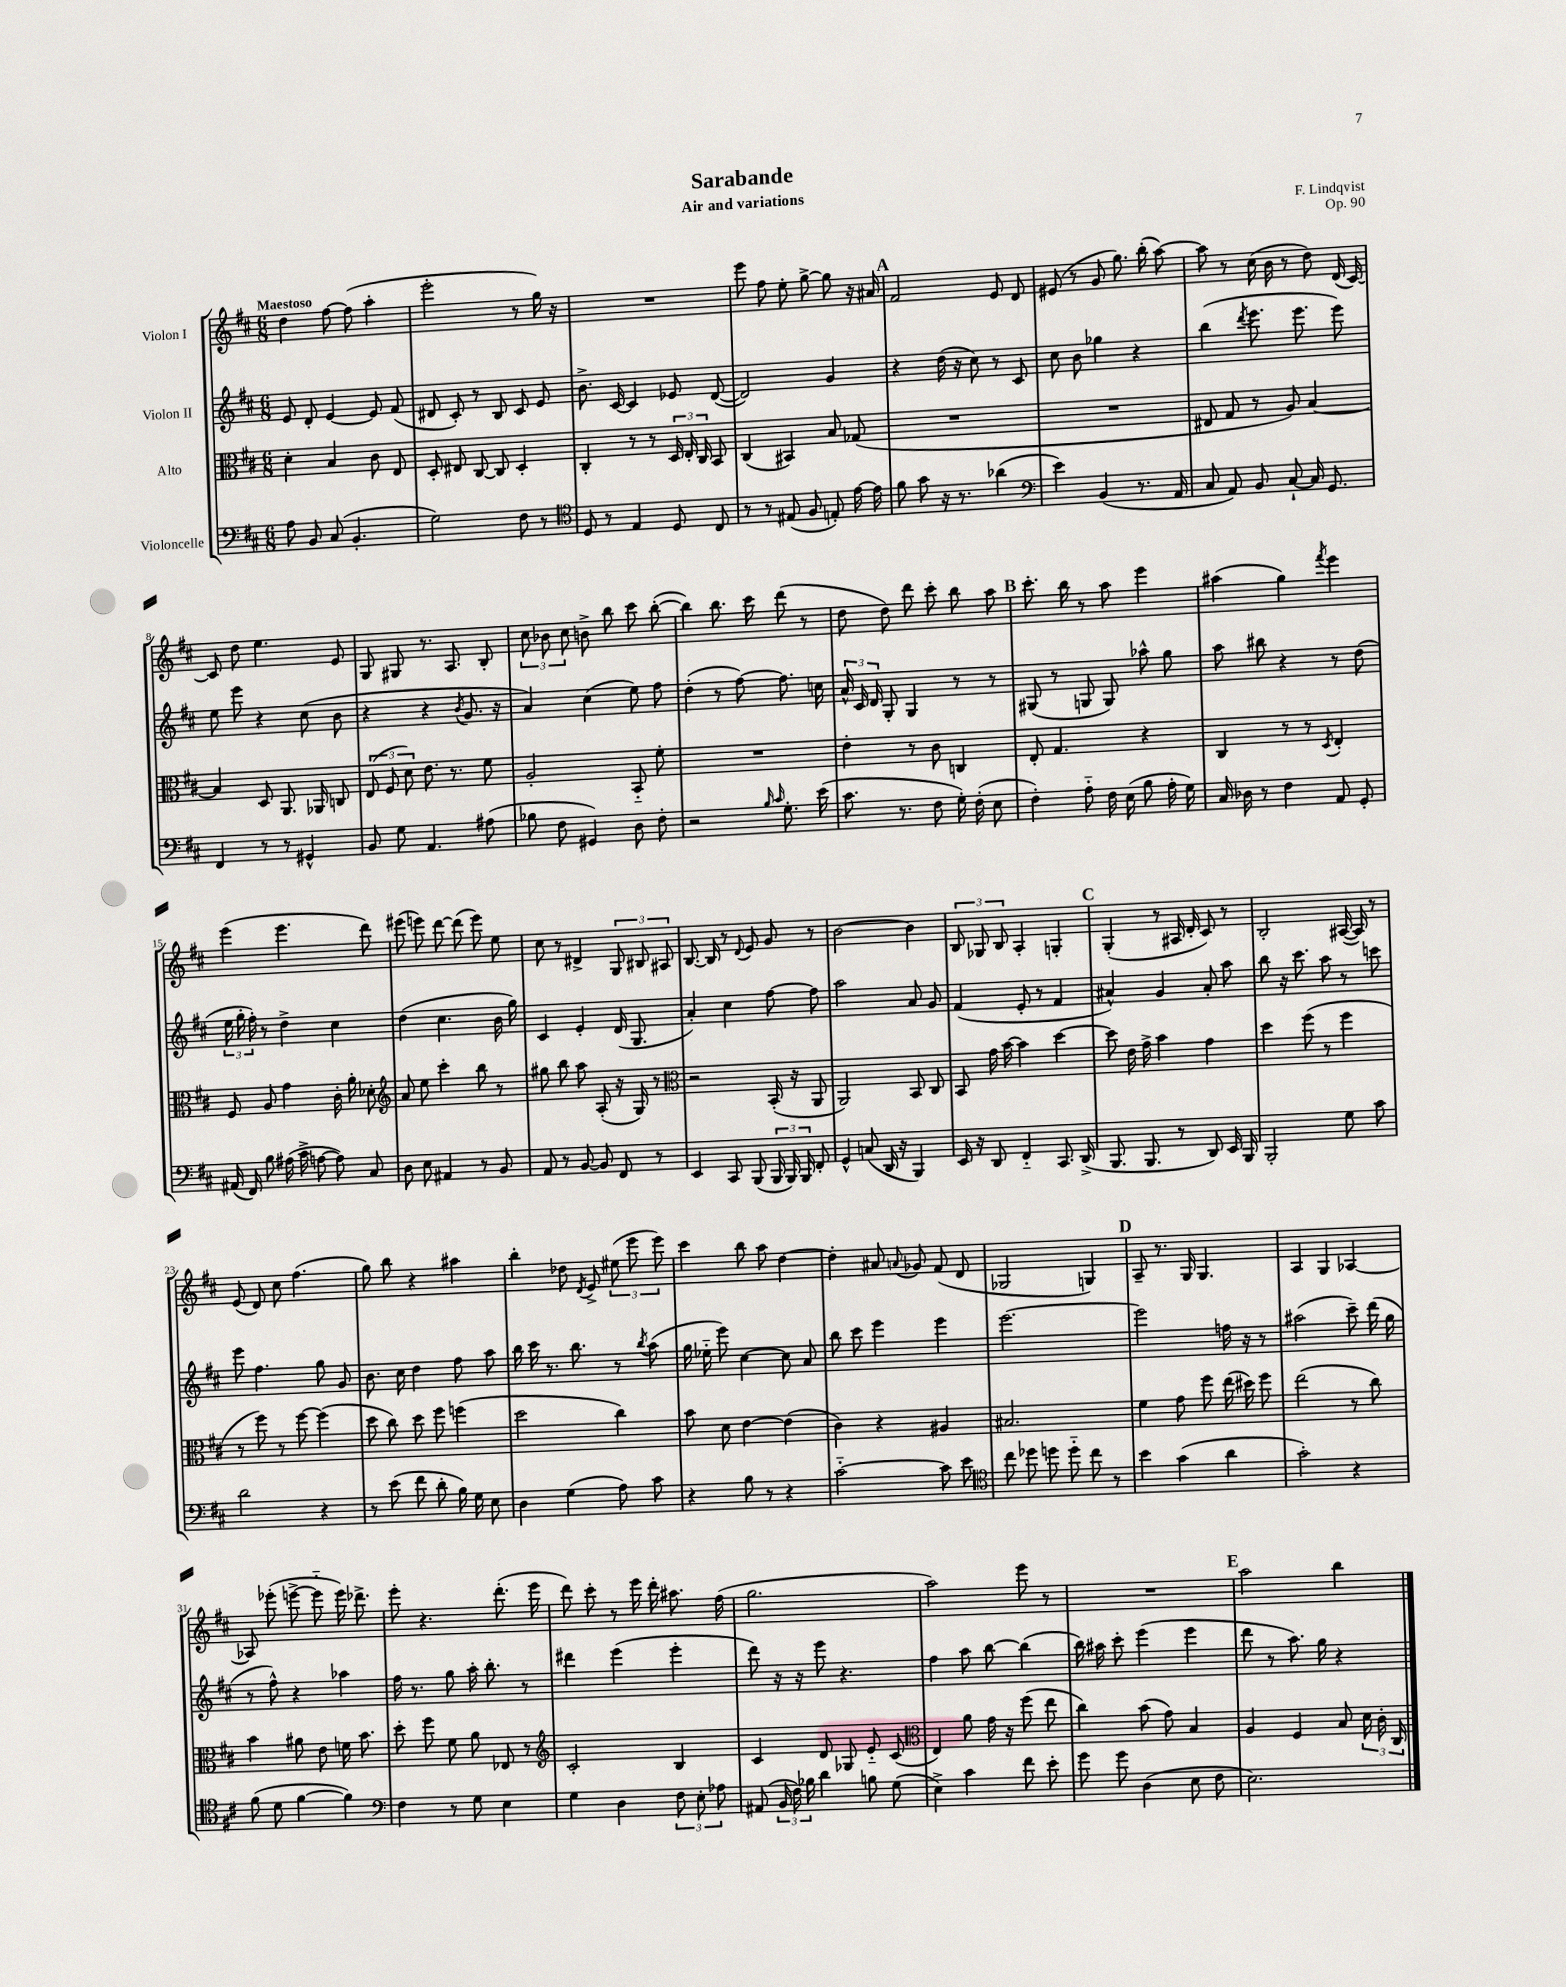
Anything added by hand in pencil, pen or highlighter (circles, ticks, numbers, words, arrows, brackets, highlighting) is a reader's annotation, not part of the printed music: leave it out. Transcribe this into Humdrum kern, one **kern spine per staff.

**kern	**kern	**kern	**kern
*staff4	*staff3	*staff2	*staff1
*clefF4	*clefC3	*clefG2	*clefG2
*k[f#c#]	*k[f#c#]	*k[f#c#]	*k[f#c#]
*M6/8	*M6/8	*M6/8	*M6/8
8A\	4d'\	8e/	4dd\
8BB/	.	8d'/	.
(8C#/	4B/	[4e/	[8ff#\
4.BB'/	.	.	(8ff#\]
.	8c#\	8e/]	4aa'\
.	8E/	(8f#/	.
=	=	=	=
2G\)	8D'/	8d#/	2eee'\
.	8E#/	8c#'/)	.
.	[8C#/	8r	.
.	8C#/]	8B/	.
8F#\	4D'/	8c#/	8r
8r	.	8e/	16gg\)
.	.	.	16r
=	=	=	=
*clefC4	*	*	*
8D/	4C#'/	8.b^\	2.r
8r	.	.	.
.	.	[16c#/	.
4E/	8r	4c#/]	.
.	8r	.	.
8D/	24D/	8e-/	.
.	24E'/	.	.
.	24C#/	.	.
8C#/	8BB/	([8d/	.
=	=	=	=
8r	(4C#/	2d/])	8eee\
8r	.	.	8ff#\
(8E#/	4BB#/)	.	8ee'\
8F#/	.	.	[8gg^\
8E'/)	8B/	4g/	8gg\]
[16e\	(8G-/	.	16r
16e\]	.	.	16a#/
=	=	=	=
8f#\	2.r	4r	2f#/
8g\	.	.	.
16r	.	(16dd\	.
8.r	.	16r	.
.	.	8cc#\)	.
(4a-\	.	8r	8e/
.	.	8c#/	8d/
=	=	=	=
*clefF4	*	*	*
4e\)	2.r	8cc#\	(8e#/
.	.	8b\	8r
(4BB/	.	4gg-\	8g/
.	.	.	8.gg\)
8.r	.	4r	.
.	.	.	(16bb'\
.	.	.	[8aa\)
16AA/	.	.	.
=	=	=	=
8C#/	8E#/	(4bb\	8aa\]
8AA/)	8G/	.	8r
.	.	8qddd/	.
8BB/	8r	8.eee\	(16cc#\
.	.	.	16b\
[8C#`/	8A/)	.	8r
.	.	8.eee\	.
16C#/]	[4B/	.	8dd\)
8.GG/	.	.	.
.	.	8eee\)	(16d/
.	.	.	[16c#/)
=	=	=	=
4FF#/	4B/]	8ee\	8c#/]
.	.	8eee\	8dd\
8r	8D/	4r	4.ee\
8r	8.AA/	.	.
4GG#^^/	.	(8cc#\	.
.	16AA-/	.	.
.	8C/	8b\	8e/
=	=	=	=
8BB/	(12E/	4r	8G/
.	12F#/	.	.
8G\	.	.	8G#/
.	12d\)	.	.
4.AA/	8.e\	4r	8.r
.	8.r	.	8.A/
.	.	8qb/	.
.	.	8.g/	.
(8A#\	8f#\	.	8B'/
.	.	16r	.
=	=	=	=
8B-\	2A'/	4a/)	12cc#\
.	.	.	12b-\
8F#\	.	.	.
.	.	.	12cc#\
4GG#/)	.	(4cc#\	8b^\
.	.	.	8bb\
8D\	8BB'~/	8ee\)	8ccc#\
8F#'\	8f#'\	8ff#\	([8bb'\
=	=	=	=
2r	2.r	(4dd'\	4bb\])
.	.	8r	8.bb\
.	.	[8ff#\)	.
.	.	.	16ccc#\
16qqB/	.	.	.
16qqc#/	.	.	.
8.G'\	.	8.ff#\]	(8ddd\
.	.	.	8r
(16e\	.	16cc\	.
=	=	=	=
8.c#\	4e'\	24a^^/	8dd\
.	.	24c#/	.
.	.	24d/	.
.	.	8G'/	8dd\)
8.r	.	.	.
.	8r	4G/	8ddd\
8F#\	8c#\	.	8ccc#'\
16G'\)	4C/	8r	8bb\
(16F#'\	.	.	.
8E\	.	8r	8aa\
=	=	=	=
4F#'\)	8E'/	(8G#/	8.ccc#'\
.	4.G/	8r	.
.	.	.	16bb\
8A'~\	.	8G/	8r
16F#\	.	8G/)	8aa\
(16E\	.	.	.
8B\	4r	8aa-^^\	4eee\
16A'\	.	8gg\	.
16G\)	.	.	.
=	=	=	=
16C#/	4C#/	8aa\	(4aa#\
16D-\	.	.	.
8r	.	8bb#\	.
4F#\	8r	4r	4gg\)
.	8r	.	.
.	8qD/	.	8qfff#/
8AA/	4E'/	8r	4eee\
8GG'/	.	(8dd\	.
=	=	=	=
(16AA#/	8F#/	24ee\	(4eee\
.	.	24gg'\	.
16FF#/)	.	.	.
.	.	24ff#'\)	.
8B\	8A/	8r	.
(16A#\	4g\	4dd^\	4.eee\
16c#^\	.	.	.
[8A\	.	.	.
8A\])	16c#'\	4cc#\	.
.	16a'\	.	.
8C#/	8d-'\	.	8ddd\)
=	=	=	=
*	*clefG2	*	*
8D\	8a/	(4dd\	(8eee#\
8E\	8ee\	.	8eee\)
4AA#/	4ccc#'\	4.cc#\	[8ddd\
.	.	.	(8ddd\]
8r	8bb\	.	8eee\)
8BB/	8r	16b\	8ee\
.	.	16gg\)	.
=	=	=	=
8AA/	8gg#\	4c#/	8cc#\
8r	8bb\	.	8r
[8BB/	8aa\	4e'/	4d#^/
8BB/]	(8A'/	.	.
8FF#/	16r	(16d/	12G/
.	16G/)	8.G/	.
.	.	.	12B#/
8r	8r	.	.
.	.	.	12A#/
=	=	=	=
*	*clefC3	*	*
4EE/	2r	4a'/)	[8.B/
.	.	.	16B/]
8CC#/	.	4cc#\	8r
.	.	.	8qqd/
(8BBB/	.	.	8e/
24BBB/	(16BB'/	[8ff#\	8g/
24BBB/)	.	.	.
.	16r	.	.
24BBB/	.	.	.
8FF#'/	8AA/	8ff#\]	8r
=	=	=	=
4GG^^/	2AA/)	2aa\	[2b\
(8C/	.	.	.
16DD/	.	.	.
16r	.	.	.
4BBB/)	8BB/	8a/	4b\]
.	8C#/	8g/	.
=	=	=	=
16EE/	8BB/	(4f#/	12B/
16r	.	.	.
.	.	.	12G-/
8DD/	16g\	.	.
.	.	.	12B/
.	[16b\	.	.
4FF#'~/	4b\]	8e'/	4A'/
.	.	8r	.
8.CC#/	[4dd\	4f#/	4G'/
(16DD^/	.	.	.
=	=	=	=
8.BBB/	8dd\]	4a#^^/)	(4G'/
.	16e\	.	.
8.BBB/	16g^\	.	.
.	4b\	4g/	8r
8r	.	.	16A#/
.	.	.	16d'/
8DD/)	4g\	8a#'/	8c#/)
16EE/	.	8aa\	8r
16BBB/	.	.	.
=	=	=	=
2BBB'/	4dd\	8bb\	2B'/
.	.	16r	.
.	.	8.ccc#\	.
.	(8ff#\	.	.
.	8r	8aa\	.
8G\	4ff#\	8r	([16A#/
.	.	.	16A#/])
8c#\	.	8ccc\	8r
=	=	=	=
2d\	8r	8eee\	(8e/
.	8ff#\)	4.ff#\	8d/)
.	8r	.	8cc#\
.	[8ff#\	.	(4.ff#\
4r	(4ff#\]	8gg\	.
.	.	8g/	.
=	=	=	=
8r	8dd\	8.b\	8gg\)
(8e\	8cc#\)	.	8bb\
.	.	16cc#\	.
8f#\	8dd\	4dd\	4r
8d'\	8ff#\	.	.
16B\)	(4ff\	8ff#\	4aa#\
16G\	.	.	.
8E\	.	8aa\	.
=	=	=	=
4D\	2dd\	16bb\	4bb'\
.	.	16ccc#\	.
.	.	8.r	.
(4G\	.	.	8dd-\
.	.	8.bb\	.
.	.	.	8qd/
.	.	.	8e^/
8A\)	4cc#\)	8r	(12ee#\
.	.	.	12eee\
.	.	8qbb/	.
8c#\	.	(8aa\	.
.	.	.	12eee\)
=	=	=	=
4r	8b\	16gg\	4ccc#\
.	.	16ee-'~\	.
.	8d\	8eee\)	.
8B\	[4e\	[4cc#\	8bb\
8r	.	.	8aa\
4r	(4e\]	8cc#\]	[4dd\
.	.	8a/	.
=	=	=	=
[2c#'~\	4c#\)	8bb\	4dd'\]
.	.	8ccc#\	.
.	4r	4eee\	8a#/
.	.	.	8qqa/
.	.	.	8g-/
8c#\]	4A#/	4eee\	(8f#/
8e\	.	.	8d/
=	=	=	=
*clefC4	*	*	*
8cc#\	2.B#/	[2.eee\	2G-/
8dd-\	.	.	.
8dd\	.	.	.
8dd'~\	.	.	.
8cc#\	.	.	4G/)
8r	.	.	.
=	=	=	=
4b\	4f#\	2eee\]	8A~/
.	.	.	8.r
(4g\	8g\	.	.
.	.	.	16G/
.	8ff#\	.	4.G/
4a\	(16ee\	16ff\	.
.	16dd#\)	16r	.
.	8ff#\	8r	.
=	=	=	=
2g'\)	(2ee\	(2aa#\	4A/
.	.	.	4G/
4r	8r	8ccc#~\)	[4A-/
.	8cc#\)	(16ddd\	.
.	.	16gg\	.
=	=	=	=
(8f#\	4b\	8r	8A-/]
8d\	.	8ff#^^\)	(8eee-'\
[4f#\	8a#\	4r	[8eee^\
.	8e\	.	8eee'~\]
4f#\])	16f\	4aa-\	16eee\)
.	8.b\	.	8.ddd-^\
=	=	=	=
*clefF4	*	*	*
4F#\	8dd'\	16ff#\	8eee'\
.	.	8.r	.
.	8ff#\	.	4.r
8r	8f#\	8gg\	.
8G\	8a\	16aa'\	.
.	.	8.bb'\	.
4E\	8E-/	.	(8.ddd'\
.	8r	8r	.
.	.	.	16eee\
=	=	=	=
*	*clefG2	*	*
4G\	2c#'/	4ddd#\	8ddd\)
.	.	.	8ccc#'\
4D\	.	(4eee\	8r
.	.	.	16eee\
.	.	.	16ddd'\
12F#\	4B/	4eee'\	8.aa#\
12E'\	.	.	.
12A-\	.	.	.
.	.	.	(16ff#\
=	=	=	=
(8AA#/	4c#/	8ddd\)	2.gg\
24BB/	.	16r	.
24F#\)	.	.	.
.	.	16r	.
24B-\	.	.	.
4d\	8d/	8eee\	.
.	8G-/	4.r	.
8B\	8e'~/	.	.
(8G\	(8c#/	.	.
=	=	=	=
*	*clefC3	*	*
4E^\)	4E/)	4ff#\	2aa\)
4c#\	8a\	8aa\	.
.	16g\	[8bb\	.
.	16r	.	.
8f#\	(8ff#\	(4bb\]	8eee\
8e'\	8ee\	.	8r
=	=	=	=
8g\	4cc#\)	16bb\)	2.r
.	.	16aa#\	.
8g\	.	8ccc#'\	.
(4D\	(8b\	(4eee\	.
.	8g\)	.	.
8E\	4B/	4eee\	.
8F#\	.	.	.
=	=	=	=
2.E\)	4A/	8ddd\	2aa\
.	.	8r	.
.	4F#/	8.aa\)	.
.	.	16gg\	.
.	8B/	4r	4bb\
.	24d\	.	.
.	24c#'\	.	.
.	24C#/	.	.
==	==	==	==
*-	*-	*-	*-
